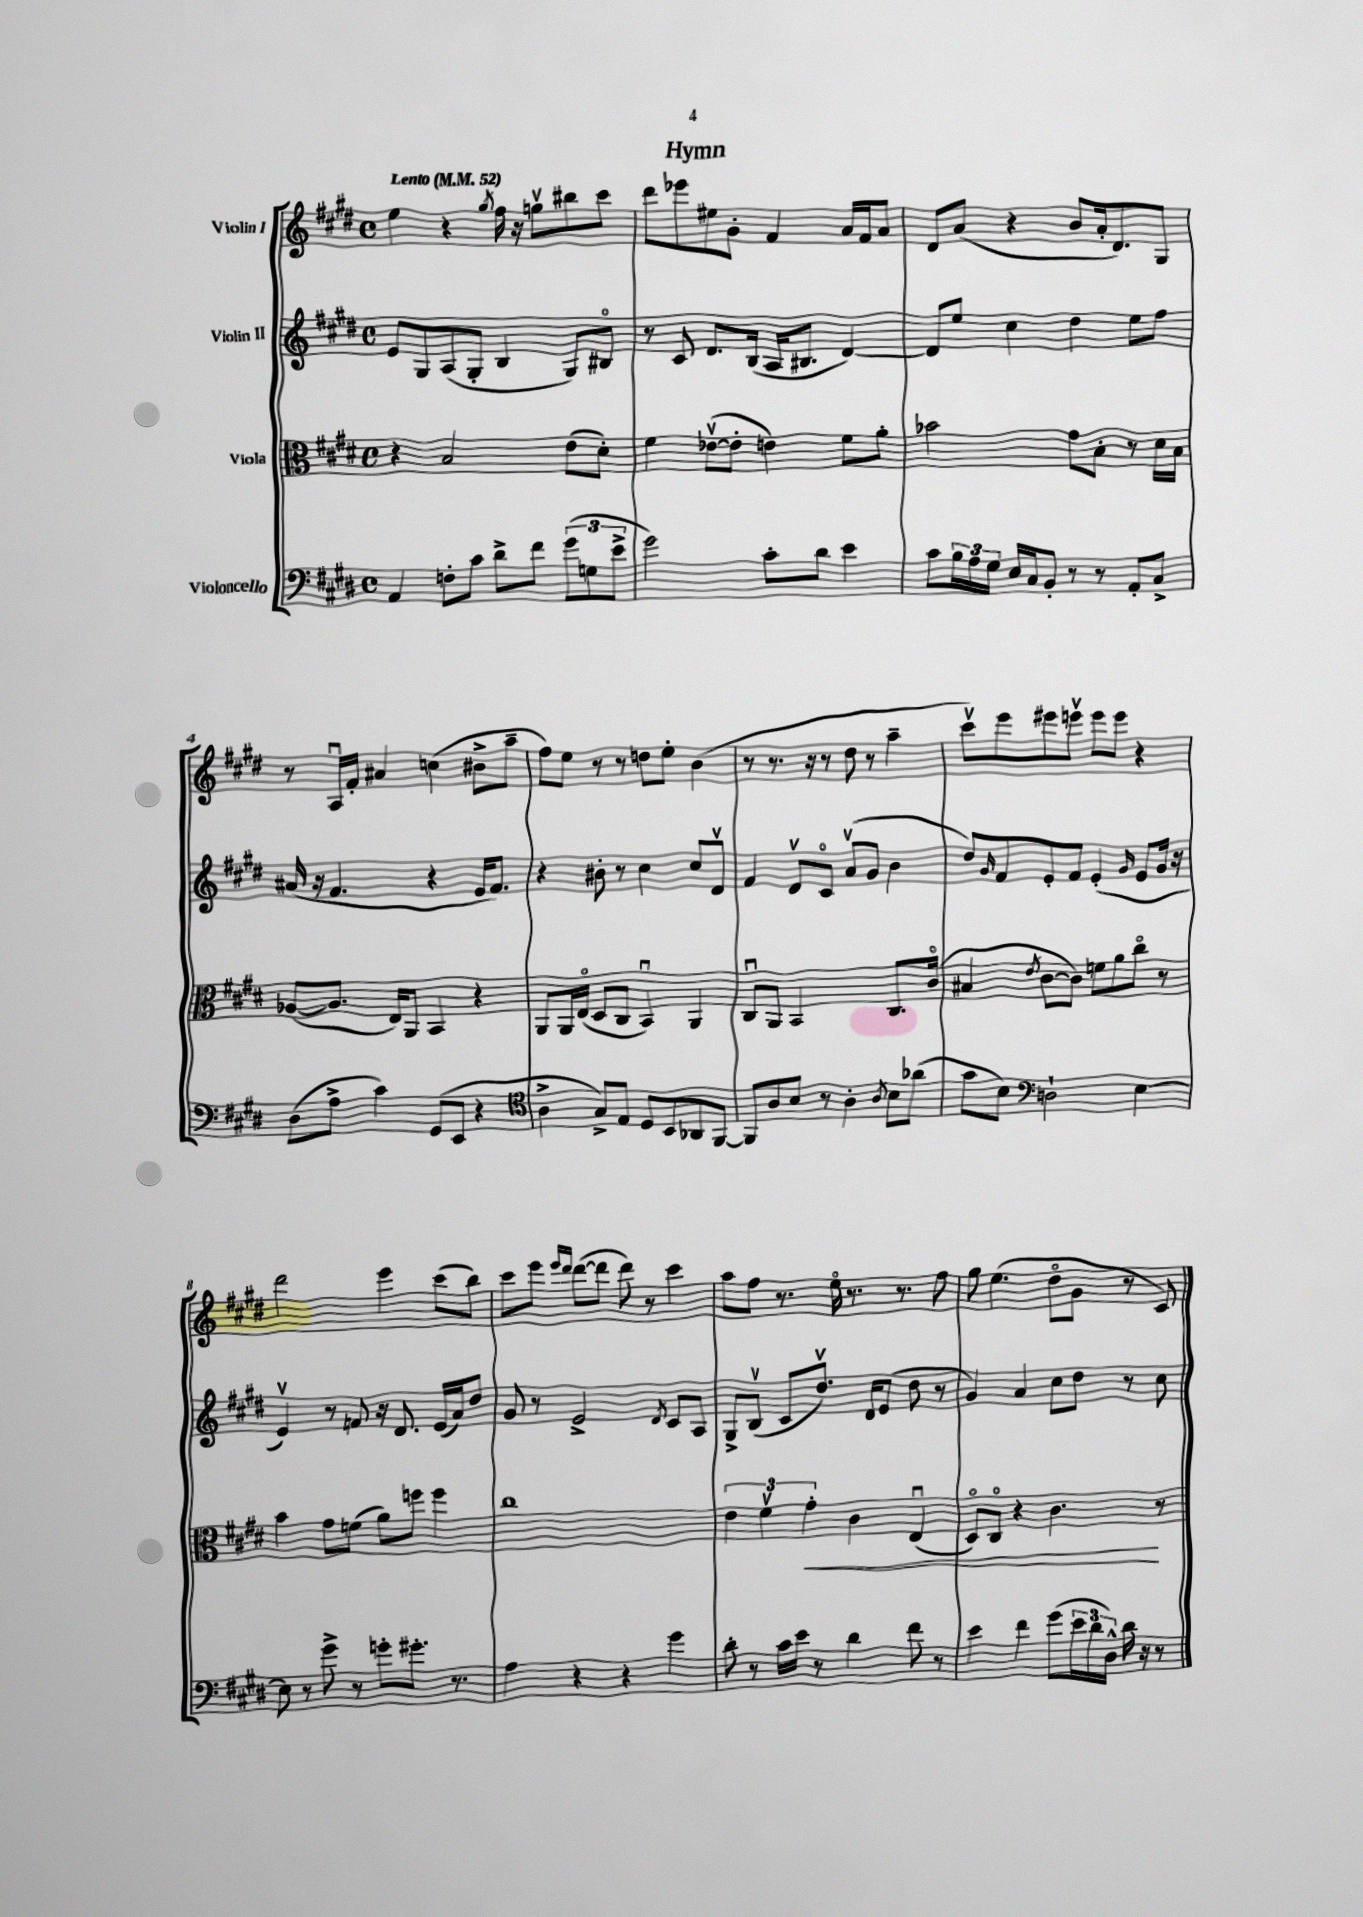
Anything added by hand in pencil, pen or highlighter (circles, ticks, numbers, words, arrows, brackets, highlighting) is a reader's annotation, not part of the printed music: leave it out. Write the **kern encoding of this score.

**kern	**kern	**dynam	**kern	**kern
*part4	*part3	*part3	*part2	*part1
*staff4	*staff3	*staff3	*staff2	*staff1
*I"Violoncello	*I"Viola	*	*I"Violin II	*I"Violin I
*clefF4	*clefC3	*	*clefG2	*clefG2
*k[f#c#g#d#]	*k[f#c#g#d#]	*	*k[f#c#g#d#]	*k[f#c#g#d#]
*M4/4	*M4/4	*	*M4/4	*M4/4
*met(c)	*met(c)	*	*met(c)	*met(c)
*MM52	*MM52	*	*MM52	*MM52
=1	=1	=1	=1	=1
!	!	!	!	!LO:TX:a:B:t=Lento
4AA/	4r	.	8e/L	4ee\
.	.	.	8G#/	.
8Fn'\L	2B/	.	(8A/	4r
8c#\J	.	.	8G#'/J	.
.	.	.	.	8qgg#/
8d#^\L	.	.	4B/	16ff#\
.	.	.	.	16r
8f#\J	.	.	.	8ggnv\L
(12g#\L	(8e\L	.	8G#/L)	8bb#X\
12Gn\	.	.	.	.
.	8d#'\J)	.	8B#X/J	8ccc#\J
12e^\J	.	.	.	.
=2	=2	=2	=2	=2
2g#\)	4f#\	.	8r	8ddd#\L
.	.	.	8c#/	8eee-X\
.	([8e-Xv\L	.	8.d#/L	8ee#X\
.	8e-'\J]	.	.	8g#'\J
.	.	.	(16B/Jk	.
8c#'\L	4en\)	.	16A/KL	4f#/
.	.	.	8.B#X/J	.
8d#\J	.	.	.	.
4e\	8f#\L	.	[4d#/)	16a/LL
.	.	.	.	16f#/J
.	8a'\J	.	.	8a/J
=3	=3	=3	=3	=3
8c#\L	2b-X\	.	8d#/L]	8d#/L
24B\L	.	.	8ee/J	(8a/J
24A\	.	.	.	.
24G#\JJ	.	.	.	.
16E/LL	.	.	4cc#\	4r
16C#/J	.	.	.	.
8BB'/J	.	.	.	.
8r	8g#\L	.	4dd#\	8b/L
8r	8B'\J	.	.	16a'/k
.	.	.	.	8.d#/)
8AA'/L	8r	.	8ee\L	.
8C#^/J	16d#\LL	.	8ff#\J	8G#/J
.	16B\JJ	.	.	.
!!LO:LB:g=z
=4	=4	=4	=4	=4
(8D#\L	([8A-X/L	.	(16a#X/	8r
.	.	.	16r	.
8A^\J	8.A-/J]	.	4.f#/	16Au/LL
.	.	.	.	16f#'/JJ
4c#\)	.	.	.	4a#X/
.	16E/KL)	.	.	.
.	8AA/J	.	.	.
(8GG#/L	4BB/	.	4r	(4ccn\
8EE/J	.	.	.	.
4r	4r	.	16e/KL	8b#X^\L
.	.	.	8.f#/J)	.
.	.	.	.	8aa~\J
=5	=5	=5	=5	=5
*clefC4	*	*	*	*
4A^\	8AA/L	.	4r	8ff#\L)
.	16AA/L	.	.	8ee\J
.	(16E/JJ	.	.	.
8G#^/L)	8D#/L	.	8b#X'\	8r
8E/J	8C#/J	.	8r	8r
8D#/L	4BBu/)	.	4cc#\	8ddn\L
8BB/	.	.	.	8ee'\J
8AA-X/	4AA/	.	8cc#/L	(4b\
[8FF#/J	.	.	8d#v/J	.
=6	=6	=6	=6	=6
8FF#/L]	8C#u/L	.	4f#/	8r
8A/	8AA/J	.	.	8.r
8B/J	2BB/	.	8d#v/L	.
.	.	.	.	16r
8r	.	.	8c#/J	8r
4A'\	.	.	(8av/L	8dd#\
.	.	.	8g#/J	8r
8qA/	.	.	.	.
8B\L	8.C#/L	.	4b\	4aa~\
(8a-X\J	.	.	.	.
.	(16c#/Jk	.	.	.
=7	=7	=7	=7	=7
8g#\L	4B#X/	.	8dd#/L)	8ccc#v\L)
.	.	.	16qqg#/	.
8B\J)	.	.	8f#/	8eee\
*clefF4	*	*	*	*
.	8qe/	.	.	.
2Dn`\	[8c#\L	.	8e'/	8eee#X\
.	8c#\J])	.	8f#/J	8eeenv\J
.	8fn\L	.	(4e'/	8eee\L
.	8a\	.	.	8eee\J
.	.	.	16qqg#/	.
[4E\	8cc#\J	.	8e/L	4r
.	8r	.	16g#/Jk	.
.	.	.	16r	.
!!LO:LB:g=z
=8	=8	=8	=8	=8
8E\]	4b\	.	4ev/)	2ddd#\
8r	.	.	.	.
8g#^\	8g#\L	.	8r	.
8r	(8fn\J	.	8fn/	.
8gn'\L	8a\L)	.	16r	4eee\
.	.	.	8.d#/	.
8.g#X'\J	8ffn\J	.	.	.
.	4ff\	.	(16e/LL	(8ccc#\L
8.r	.	.	16a/J)	.
.	.	.	8dd#/J	8bb\J)
=9	=9	=9	=9	=9
4A\	1cc#	.	8g#/	8ccc#\L
.	.	.	8r	8eee\J
.	.	.	.	16qqeee/LL
.	.	.	.	16qqddd#/JJ
4r	.	.	2e^/	([8ddd#\L
.	.	.	.	8ddd#\J]
4r	.	.	.	8ddd#\)
.	.	.	.	8r
.	.	.	8qd#/	.
4g#\	.	.	8c#/L	4ccc#\
.	.	.	8A/J	.
=10	=10	=10	=10	=10
8d#'\	6e\	.	8G#^/L	8aa\L
8r	.	.	(8Bv/J	8ff#\J
.	6f#v\	.	.	.
16c#\LL	.	.	8c#/L	8.r
16e\JJ	.	.	.	.
!	!	!LO:HP:b	!	!
.	6g#'\	<	.	.
8r	.	.	8.dd#v/J)	.
.	.	.	.	16ee\
4d#\	4c#\	.	.	8.r
.	.	.	16d#/KL	.
.	.	.	(8e/J	.
.	.	.	.	8.r
8f#\	(4Eu/	.	8dd#\	.
8r	.	.	8r	8ff#\
=11	=11	=11	=11	=11
4e\	8D#/L)	.	4g#/)	8gg#\
.	8C#/J	.	.	(4.ee\
4f#\	4r	.	4a/	.
(8g#\L	4.c#\	.	8cc#\L	8dd#\L
24e\L	.	.	8dd#\J	8g#\J
24d#\	.	.	.	.
24D#^^\JJ)	.	.	.	.
16d#\	.	.	8r	8r
16r	.	.	.	.
8r	8r	[	8cc#\	8c#/)
==	==	==	==	==
*-	*-	*-	*-	*-
